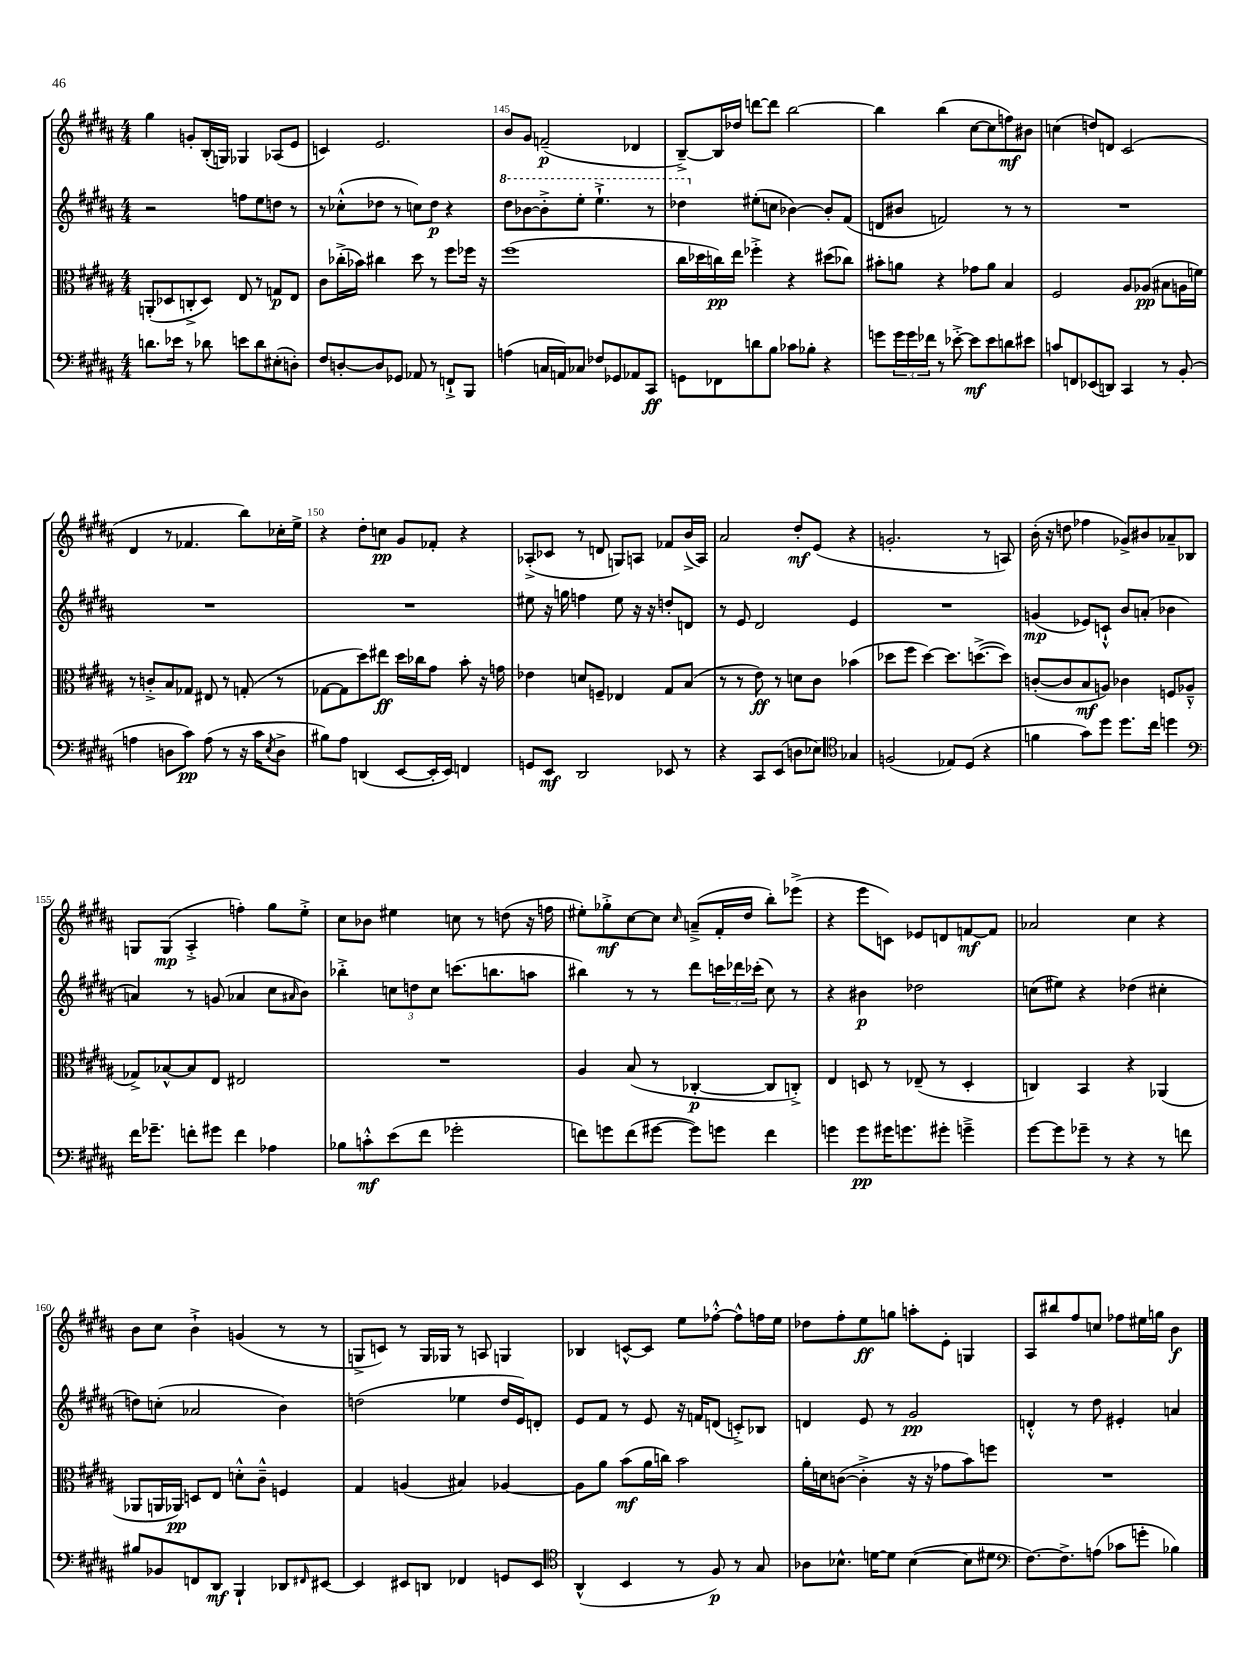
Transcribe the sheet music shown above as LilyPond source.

<<
\new StaffGroup <<
\new Staff = "s0" {
    \clef treble \key b \major \numericTimeSignature \time 4/4
    gis''4 g'8-. b16-.( g16) ges4 aes8( e'8 |
    c'4) e'2. |
    b'8 gis'8 f'2--\p( des'4 |
    b8~--->) b16 des''16 d'''8~ d'''8 b''2~ |
    b''4 b''4( cis''8~ cis''8 f''8\mf) bis'8 |
    c''4( d''8) d'8 cis'2( |
    dis'4 r8 fes'4. b''8) ces''16-. e''16-> |
    r4 dis''8-. c''8\pp gis'8 fes'8-. r4 |
    aes8-.->( ces'8 r8 d'8 g8) a8 fes'8 b'16->( a16) |
    ais'2 dis''8-.\mf e'8( r4 |
    g'2.-. r8 a8) |
    b'16-.( r16 d''8 fes''4 ges'8->) bis'8 aes'8-- bes8 |
    g8 g8\mp( ais4-.-> f''4-.) gis''8 e''8-.-> |
    cis''8 bes'8 eis''4 c''8 r8 d''8( r16 f''16 |
    eis''8-.) ges''8-.->\mf cis''8~ cis''8 \grace { cis''16 } a'8--->( fis'16-. dis''16 b''8-.) ees'''8->( |
    r4 e'''8 c'8) ees'8 d'8 f'8~\mf f'8 |
    aes'2 cis''4 r4 |
    b'8 cis''8 b'4-!-> g'4( r8 r8 |
    g8-> c'8) r8 g16 ges16 r8 a8 g4 |
    bes4 c'8~-^ c'8 e''8 fes''8~-.-^ fes''8-^ f''16 e''16 |
    des''8 fis''8-. e''8\ff g''8 a''8-. e'8-. g4 |
    ais8 bis''8 fis''8 c''8 fes''8 eis''16 g''16 b'4\f \bar "|." |
}
\new Staff = "s1" {
    \clef treble \key b \major \numericTimeSignature \time 4/4
    r2 f''8 e''8 d''8 r8 |
    r8 ces''8-.-^( des''8 r8 c''8) des''8\p r4 |
    \ottava #1 dis'''8 bes''8~ bes''8-.-> e'''8-. e'''4.-!-> r8 |
    des'''4 \ottava #0 eis''8-.( c''8 bes'4~) bes'8-. fis'8( |
    d'8 bis'8 f'2) r8 r8 |
    R1 |
    R1 |
    R1 |
    eis''8 r16 g''16 f''4 eis''8 r16 r16 d''8-. d'8 |
    r8 e'8 dis'2 e'4 |
    R1 |
    g'4\mp( ees'8) c'8-!-^ b'8 a'8-.( bes'4 |
    a'4) r8 g'8( aes'4 cis''8 \grace { ais'16 } b'8) |
    bes''4-.-> \tuplet 3/2 { c''8 d''8 c''8 } c'''8.( b''8. a''8 |
    bis''4) r8 r8 dis'''8 \tuplet 3/2 { c'''16 des'''16 ces'''16-.( } cis''8) r8 |
    r4 bis'4\p des''2 |
    c''8( eis''8) r4 des''4( cis''4-. |
    d''8) c''8-.( aes'2 b'4) |
    d''2( ees''4 d''16 e'16) d'8-. |
    e'8 fis'8 r8 e'8 r16 f'16 d'8( c'8-.->) bes8 |
    d'4 e'8 r8 gis'2\pp |
    d'4-.-^ r8 dis''8 eis'4-. a'4 \bar "|." |
}
\new Staff = "s2" {
    \clef alto \key b \major \numericTimeSignature \time 4/4
    a,8-.( des8 c8-.-> des8) e8 r8 g8\p e8 |
    cis'8 ces''16-.->( bes'16) cis''4 dis''8 r8 fis''8 fes''16 r16 |
    fis''1( |
    cis''16 des''16 c''16\pp) e''16 fes''4-.-> r4 dis''8( ces''8) |
    bis'8-. a'8 r4 ges'8 a'8 b4 |
    fis2 ais8 aes8\pp( bis8 a16 f'16) |
    r8 c'8-.-> b8 ges8 eis8 r8 g8-.( r8 |
    ges8~ ges8 dis''8) eis''8\ff dis''16 ces''16 gis'8 b'8-. r16 g'16 |
    ees'4 d'8 f8-- ees4 gis8 b8( |
    r8 r8 e'8\ff) r8 d'8 cis'8 bes'4( |
    des''8 fis''8 des''4~) des''8. d''8.~->( d''8) |
    c'8~-.( c'8 b8\mf a8) ces'4 f8 aes8---^( |
    ges8->) bes8~-^ bes8 e8 eis2 |
    R1 |
    ais4 b8( r8 ces4~-.\p ces8 c8-.->) |
    e4 d8 r8 ees8--( r8 d4-. |
    c4) b,4 r4 aes,4( |
    aes,8 a,16 aes,16\pp) d8 e8 d'8-.-^ cis'8---^ f4 |
    gis4 a4( bis4) aes4~ |
    aes8 ais'8 b'8\mf( ais'16 c''16) b'2 |
    ais'16-. d'16 c'8~( c'4-.-> r16 r16 ges'8 b'8) f''8 |
    R1 \bar "|." |
}
\new Staff = "s3" {
    \clef bass \key b \major \numericTimeSignature \time 4/4
    d'8. ees'16 r8 des'8 e'8 des'8 eis8-.( d8-.) |
    fis8 d8~-. d8 ges,8 aes,8 r8 f,8-!-> b,,8 |
    a4( c16 a,16) ces8 fes8 ges,8 aes,8 cis,8\ff |
    g,8 fes,8 d'8 b8 ces'8 bes8-. r4 |
    g'8 \tuplet 3/2 { g'16 g'16 fes'16 } r8 ees'8~-.-> ees'8\mf ees'8 d'8 eis'8 |
    c'8 f,8 ees,8( d,8) cis,4 r8 b,8-.( |
    a4 d8 cis'8\pp) a8( r8 r16 cis'16 \acciaccatura { e8 } d8-> |
    bis8) ais8 d,4( e,8~ e,16-. e,16) f,4 |
    g,8 e,8\mf dis,2 ees,8 r8 |
    r4 cis,8 e,8( d8 ees8) \clef tenor ges4 |
    f2( ees8) dis8( r4 |
    f'4 gis'8) dis''8 dis''8. cis''16 d''4 |
    \clef bass fis'16 ges'8.-- f'8-. gis'8 f'4 aes4 |
    bes8 c'8-.-^\mf e'8( fis'8 ges'2-. |
    f'8) g'8 f'8( gis'8~ gis'8) g'8 f'4 |
    g'4 g'8\pp gis'16 g'8. gis'8-. g'4---> |
    gis'8~ gis'8 ges'8-- r8 r4 r8 f'8 |
    bis8 bes,8 f,8 dis,8\mf b,,4-! des,8 \grace { fis,16 } eis,8~ |
    eis,4 eis,8 d,8 fes,4 g,8 eis,8 |
    \clef tenor ais,4-^( b,4 r8 fis8\p) r8 gis8 |
    aes8 bes8.-^ d'16~ d'8 bes4~( bes8 dis'8 |
    \clef bass fis8.~) fis8.-> a8( ces'8 g'8-. bes4) \bar "|." |
}
>>
>>
\layout { \context { \Score currentBarNumber = #143 \override BarNumber.break-visibility = ##(#f #t #t) barNumberVisibility = #(every-nth-bar-number-visible 5) } }
